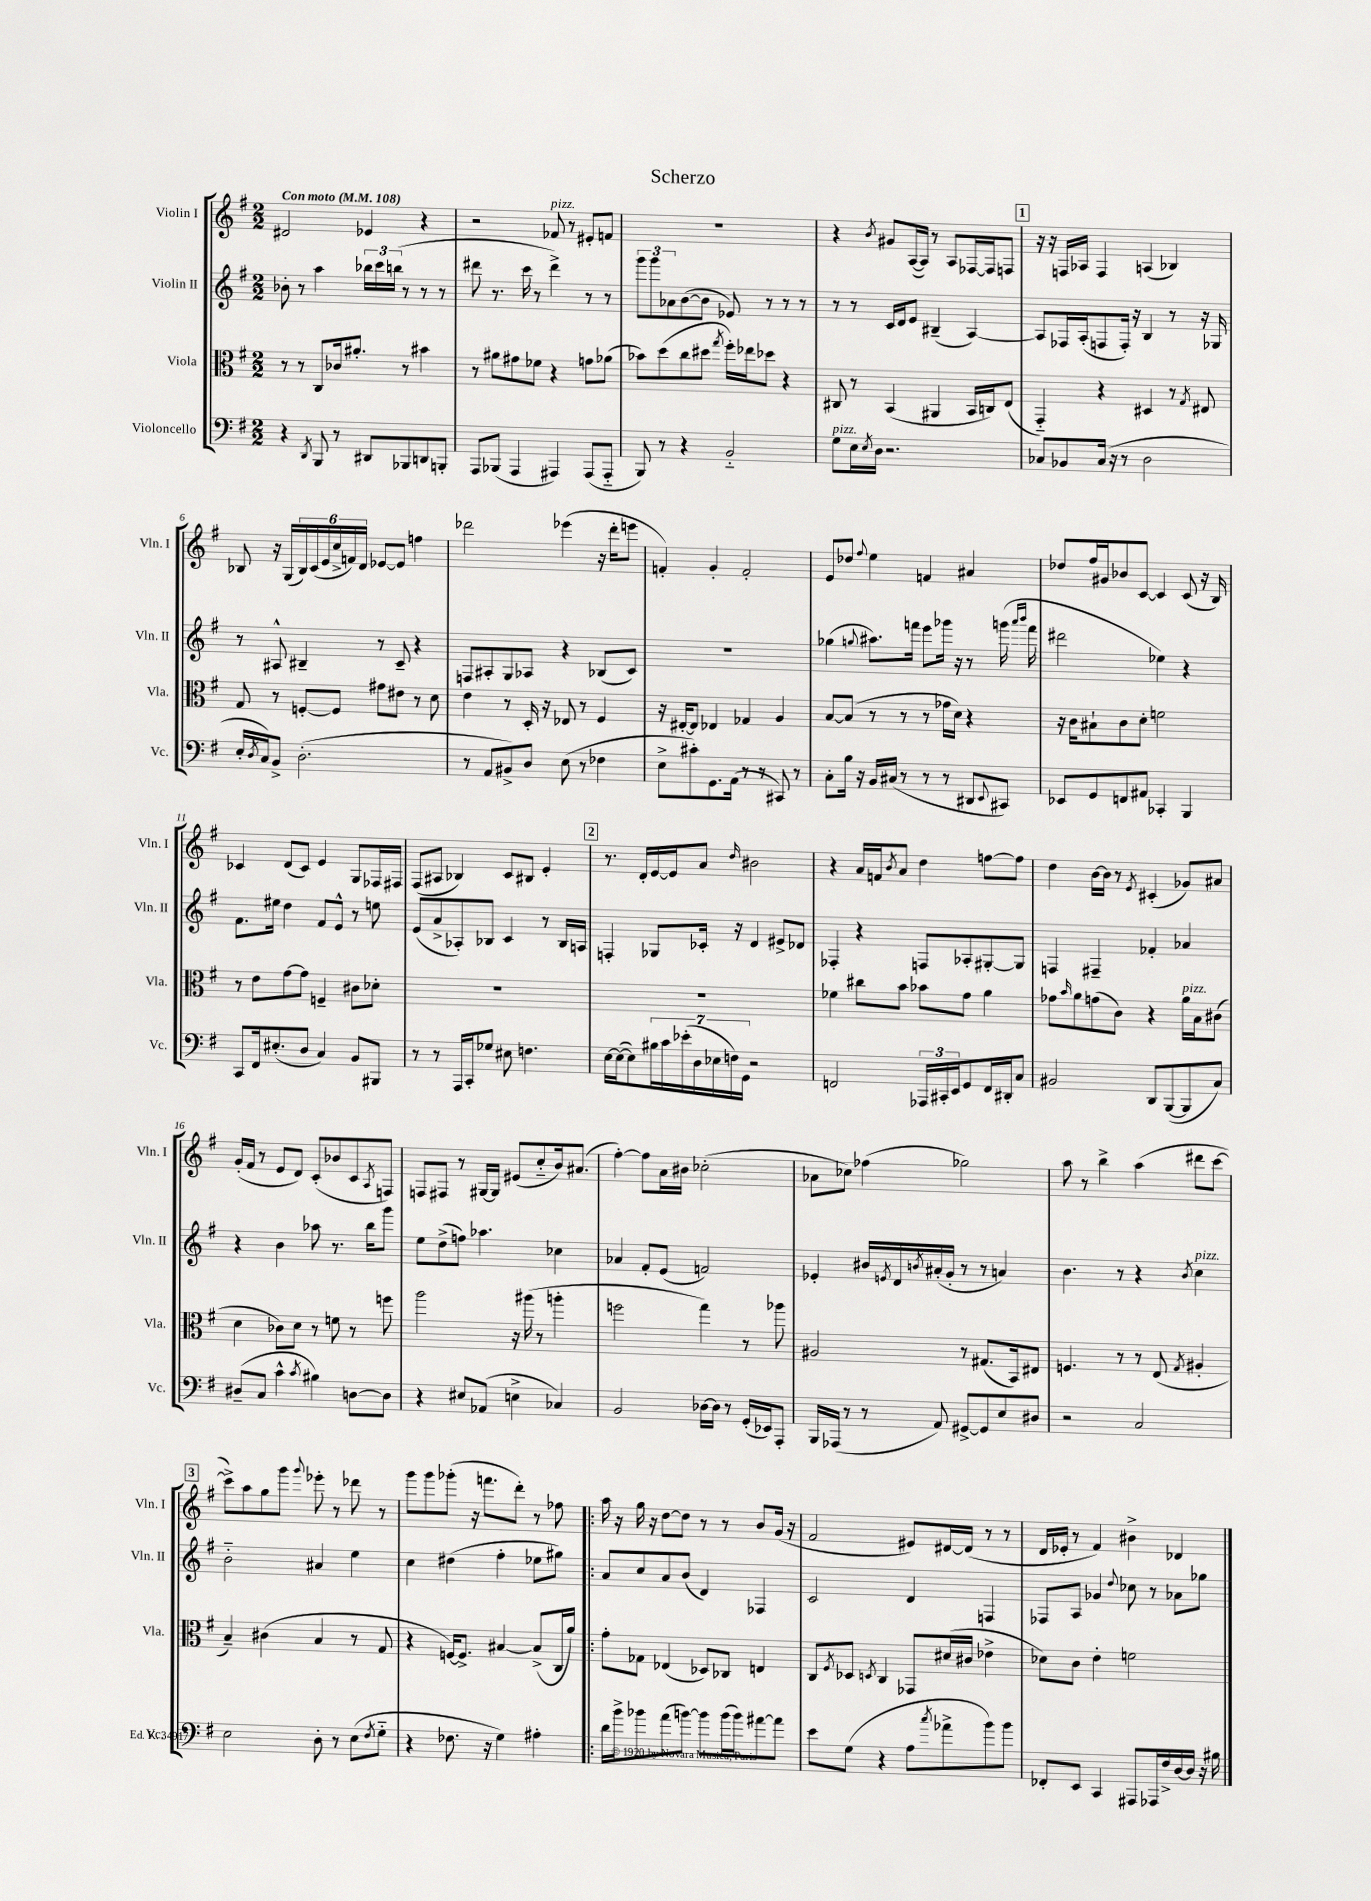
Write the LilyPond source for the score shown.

\header { title = "Scherzo" }
<<
\new StaffGroup <<
\new Staff = "s0" \with { instrumentName = "Violin I" shortInstrumentName = "Vln. I" } {
    \clef treble \key g \major \numericTimeSignature \time 2/2 \tempo "Con moto" 4 = 108
    dis'2 ees'4 r4 |
    r2 fes'8^\markup { \italic "pizz." } r8 eis'8-. f'8 |
    R1 |
    r4 \acciaccatura { b'8 } gis'8 a16~( a16) r8 a8 fes16~ fes16 f8 |
    \mark \markup { \box "1" } r16 r16 f16 aes16 f4 a4( bes4) |
    bes8 r16 g16( \tuplet 6/4 { bes16) c'16( e'16 c''16-> f'16) d'16 } ees'8~ ees'8 f''4 |
    des'''2 ees'''4( r16 des'''16-. e'''8 |
    f'4-.) g'4-. f'2-. |
    e'8 des''8 \appoggiatura { fis''8 } e''4 f'4 ais'4 |
    des''8 fis''16 gis'16 bes'8 c'8~ c'4 c'8( r16 b16) |
    ces'4 d'8( ces'8) e'4 g8 fes16 fis16 |
    fis8( ais8 bes4) c'8 bis8 e'4-. |
    \mark \markup { \box "2" } r8. d'16-. e'16~ e'16 a'8 \grace { d''16 } bis'2 |
    r4 a'16 f'16 \acciaccatura { b'8 } a'8 d''4 f''8~ f''8 |
    d''4 b'16~ b'16 r8 \acciaccatura { e'8 } cis'4-.( ges'8) ais'8 |
    g'16-.( fis'16 r8 e'8 d'8) c'8-.( bes'8 c'8 \acciaccatura { a8 } f8) |
    f8 fis8 r8 gis16~ gis16 eis'8( c''8-_ b'16) ais'8.( |
    fis''4~-.) fis''8 a'16 bis'16 ces''2-.( |
    aes'8 ces''8) fes''4( ges''2) |
    a''8 r8 b''4-> a''4( dis'''8 c'''8~ |
    \mark \markup { \box "3" } c'''8->) a''8 g''8 g'''8 \appoggiatura { g'''8 } ees'''8-. r8 des'''8 r8 |
    g'''8 g'''8 ges'''8-.( r16 f'''8. d'''8-.) r8 fes''8 |
    \bar ".|:" a''16 r16 g''16 r16 d''8~ d''8 r8 r8 b'8 g'16( r16 |
    fis'2 eis'8) dis'16~ dis'16( r8 r8 |
    d'16 ees'16-. r8 fis'4) bis'4-> des'4 \bar "|." |
}
\new Staff = "s1" \with { instrumentName = "Violin II" shortInstrumentName = "Vln. II" } {
    \clef treble \key g \major \numericTimeSignature \time 2/2
    bes'8-. r8 a''4 \tuplet 3/2 { bes''16 c'''16 b''16( } r8 r8 r8 |
    dis'''8 r8. c'''16 r8 dis'''4->) r8 r8 |
    \tuplet 3/2 { g'''8 g'''8 aes'8 } b'8~( b'8 ees'8) r8 r8 r8 |
    r8 r8 c'16 d'16 e'8 bis4--( a4~) |
    \mark \markup { \box "1" } a8 fes16 a16-.( f8 f16-.) r16 b4 r8 r16 ges16 |
    r8 ais8-^ bis4-- r8 c'8-- r4 |
    f8 ais8-. g8 aes8 r4 bes8( c'8) |
    R1 |
    ges''4( \appoggiatura { g''8 } ais''8.) f'''16 e'''8 ges'''16 r16 r8 g'''16( \grace { a'''16 b'''16 } f'''16 |
    dis'''2 ees''4) r4 |
    fis'8. eis''16 d''4 fis'8 e'8-^ r8 e''8 |
    e'8( a'8-> aes8-.) bes8 c'4 r8 bes16 a16 |
    \mark \markup { \box "2" } f4-. ges8 ces'16-. r16 d'4 eis'8-> des'8 |
    fes4-. r4 f8 aes8-. gis8~-. gis8 |
    f4 fis4-- fes'4-. aes'4 |
    r4 b'4 aes''8 r8. b''16 g'''8 |
    e''8 d''8->( f''8) aes''4. ces''4 |
    aes'4 fis'8-. e'8( f'2) |
    ees'4-. bis'16 \acciaccatura { e'8 } d'16 \acciaccatura { b'8 } ais'16-.( g'16-. r8 r8 a'4) |
    b'4. r8 r4 \acciaccatura { b'8 } c''4^\markup { \italic "pizz." } |
    \mark \markup { \box "3" } b'2-_ ais'4 e''4 |
    c''4 dis''4( fis''4-. ees''8 gis''8) |
    \bar ".|:" a'8 c''8 a'8 b'8( d'4) fes4 |
    c'2 d'4 f4 |
    fes8 a8 ges'4 \appoggiatura { d''8 } ces''8 r8 aes'8 ges''8 \bar "|." |
}
\new Staff = "s2" \with { instrumentName = "Viola" shortInstrumentName = "Vla." } {
    \clef alto \key g \major \numericTimeSignature \time 2/2
    r8 r8 c8 ces'16 ais'8.-. r8 bis'4 |
    r8 ais'8 gis'8 fes'8 r4 g'8 aes'8( |
    bes'8) d''8( c''8 dis''8 \acciaccatura { g''8 } fis''16-.) ees''16 des''8 r4 |
    cis8 r8 b,4( ais,4 b,16 c16) e8( |
    \mark \markup { \box "1" } g,4-_) r4 dis4 r8 \acciaccatura { g8 } eis8 |
    g8 r8 f8~-. f8 gis'8 eis'8 r8 d'8 |
    e'4 r8 d16-. r16 ees8 r8 fis4 |
    r16 eis16~-. eis8 ees4 ges4 a4 |
    b8~ b8( r8 r8 r8 ges'16 d'16) r4 |
    r16 c'16 bis8-! c'8 d'8-. f'2 |
    r8 e'8 g'8~ g'8 f4-- cis'8 des'8-. |
    R1 |
    \mark \markup { \box "2" } R1 |
    fes'4 cis''8 b'8 bes'8 g'8 a'4 |
    ges'8 \grace { b'16 } a'8 g'8( c'8) r4 a'16^\markup { \italic "pizz." } b16 cis'8( |
    d'4 ces'8) d'8 r8 f'8 r8 f''8 |
    a''2 r16 ais''16( r8 a''4-. |
    f''2 g''4) r8 aes''8 |
    ais2 r8 gis8.( b,16) eis8 |
    f4. r8 r8 e8( \acciaccatura { g8 } ais4-. |
    \mark \markup { \box "3" } b4--) cis'4( b4 r8 g8 |
    r4 f16~) f8.-> bis4~ bis8->( c16 a'16) |
    \bar ".|:" g'8-. ges8 ees4( des8) ces8 e4 |
    c8 \acciaccatura { fis8 } des8 \acciaccatura { d8 } c4 ges,8 dis'16( cis'16 ees'4-> |
    des'8) c'8 e'4-. f'2 \bar "|." |
}
\new Staff = "s3" \with { instrumentName = "Violoncello" shortInstrumentName = "Vc." } {
    \clef bass \key g \major \numericTimeSignature \time 2/2
    r4 \acciaccatura { d,8 } b,,8 r8 dis,8 bes,,8 d,8 b,,8-. |
    a,,8 bes,,8( a,,4 ais,,4) ais,,8( ais,,8-_ |
    b,,8) r8 r4 b,2-_ |
    g8^\markup { \italic "pizz." } e16 \acciaccatura { e8 } d16 r2. |
    \mark \markup { \box "1" } ces8 bes,8 ces16( r16 r8 d2 |
    e16-. \acciaccatura { d8 } c16) b,8-> d2.-.( |
    r8 a,8 bis,8->) d8 e8( r8 fes4 |
    e8-> cis'8-.) g,8. a,16( r8 r8 cis,8) r8 |
    c8-. b16 r16 b,16 cis16( r8 r8 r8 dis,8 \appoggiatura { e,8 } cis,8) |
    ees,8 g,8 f,8 ais,8 ces,4-. b,,4 |
    c,8 fis,16 eis8.-.( d8 c4) b,8 bis,,8 |
    r8 r8 a,,16 c,16-. ges8 eis8 f4. |
    \mark \markup { \box "2" } e16~ e16~( e8) \tuplet 7/4 { bis16 c'16 ees'16-.( d16 ees16 f16) g,16 } r2 |
    f,2 \tuplet 3/2 { aes,,16 cis,16-. e,16 } g,8 f,16 dis,16-. c8 |
    bis,2 d,8 b,,8~( b,,8 c8) |
    dis8--( c8 c'4-^ \acciaccatura { c'8 } bis4) d8~ d8 |
    r4 eis8 aes,8( e4-> ces4) |
    b,2 des16~ des16 r8 g,16-.( ees,16) a,,8-. |
    b,,16 aes,,16( r8 r8 a,8) gis,8~-> gis,8 e8 dis8 |
    r2 c2 |
    \mark \markup { \box "3" } e2 d8-. r8 e8( \acciaccatura { fis8 } g8-_ |
    r4 fes8. r16 g4) ais4-. |
    \bar ".|:" d'16 b'16-> bes'8 a'8( b'8~) b'8 b'16( b'16) ais'8~ ais'8 |
    e'8 g8( r4 a8 \acciaccatura { c''8 } aes'8-> b'8) b'8 |
    fes,8-. e,8 c,4 ais,,8 aes,,16 fis16-> d16~ d16 r16 bis16 \bar "|." |
}
>>
>>
